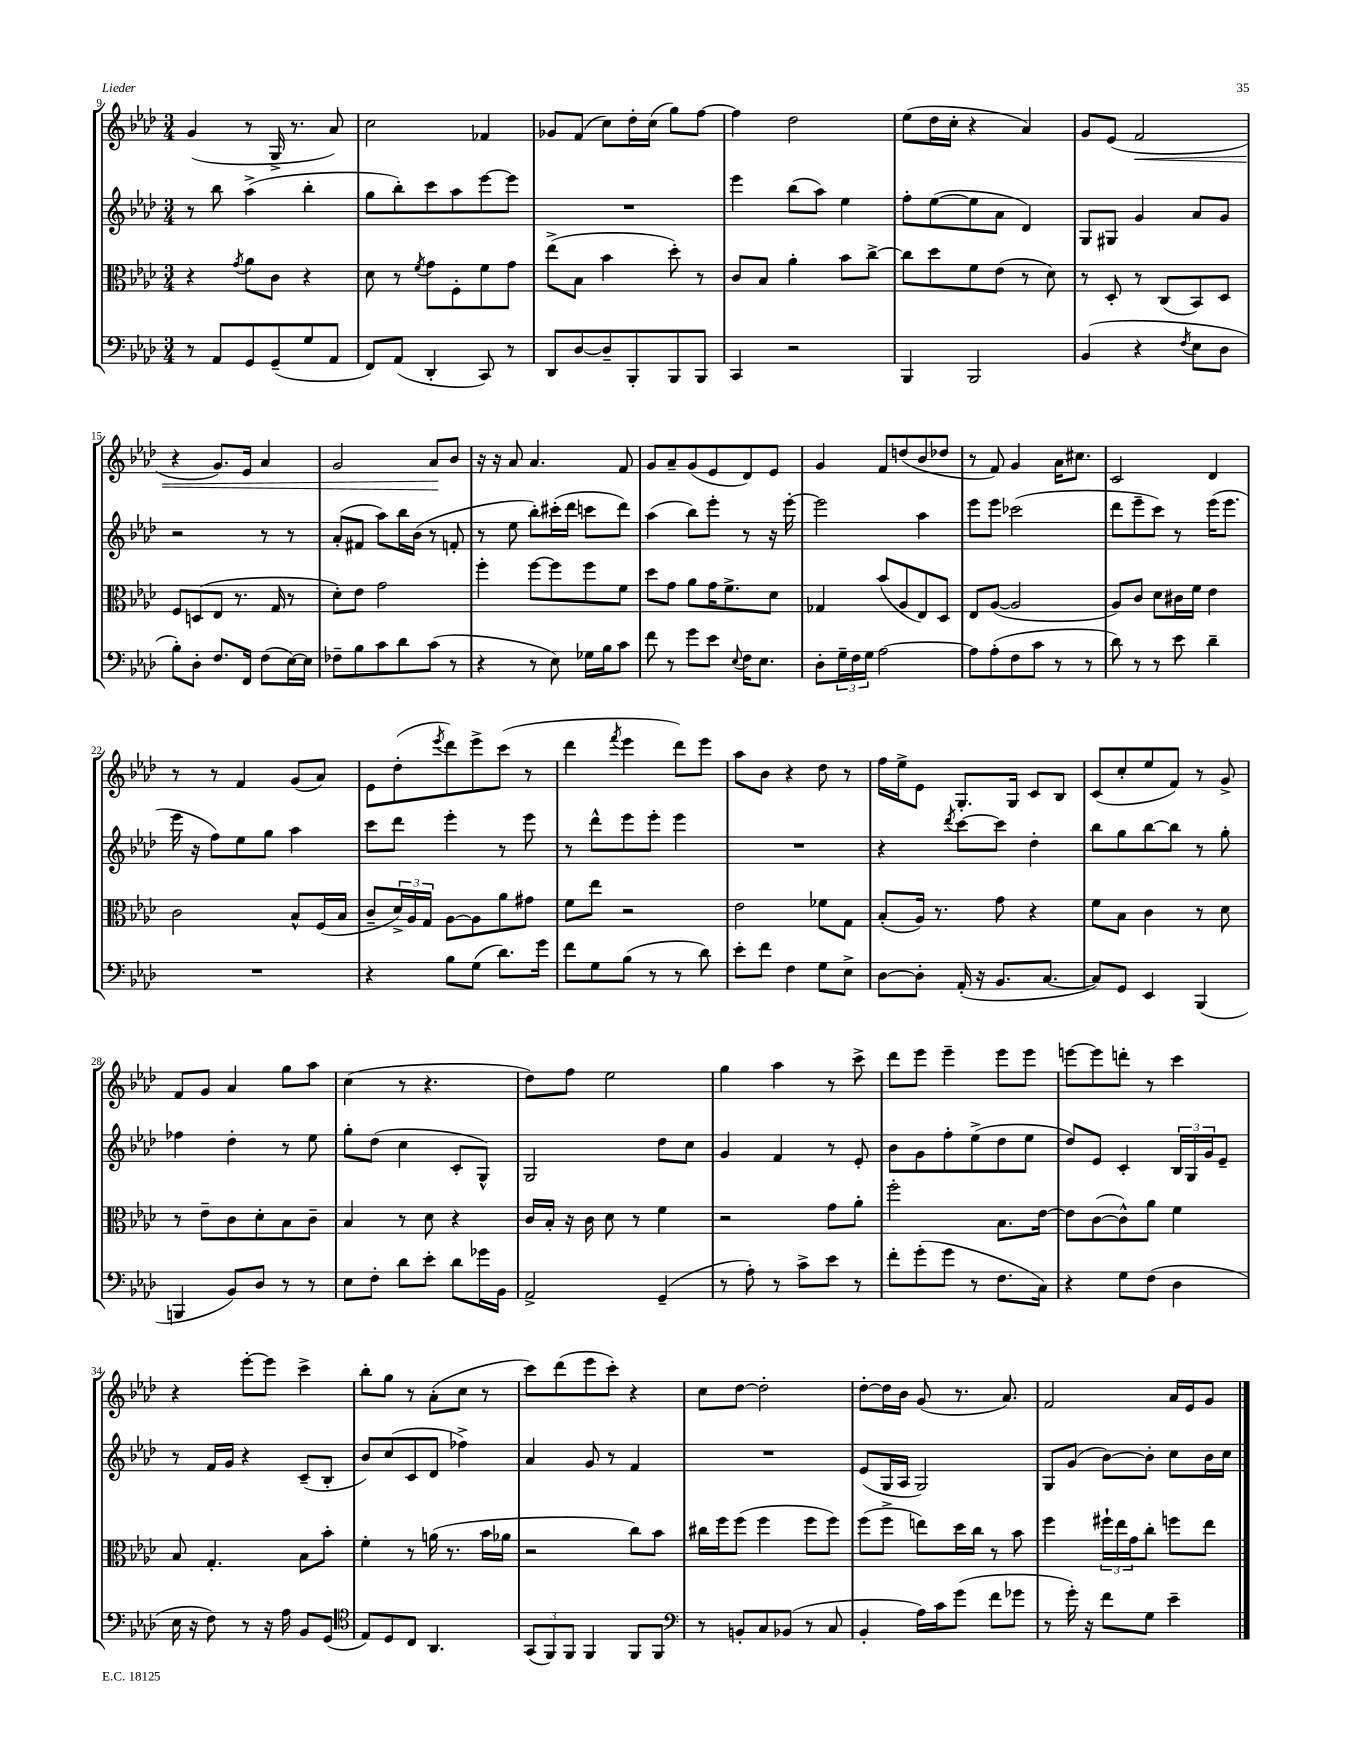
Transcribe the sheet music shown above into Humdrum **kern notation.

**kern	**kern	**kern	**kern
*staff4	*staff3	*staff2	*staff1
*clefF4	*clefC3	*clefG2	*clefG2
*k[b-e-a-d-]	*k[b-e-a-d-]	*k[b-e-a-d-]	*k[b-e-a-d-]
*M3/4	*M3/4	*M3/4	*M3/4
8r	4r	8r	(4g
8AA-	.	8bb-	.
.	8qg	.	.
8GG	8a-	(4aa-^	8r
(8GG~	8c	.	16G^
.	.	.	8.r
8G	4r	4bb-'	.
8AA-	.	.	8a-)
=	=	=	=
8FF)	8d-	8gg	2cc
(8AA-	8r	8bb-')	.
.	8qf	.	.
4DD-'	8g	8ccc	.
.	8F'	8aa-	.
8CC)	8f	[8eee-	4f-
8r	8g	8eee-]	.
=	=	=	=
8DD-	(8ee-^	2.r	8g-
[8D-	8B-	.	(8f
8D-~]	4b-	.	8cc)
8BBB-'	.	.	16dd-'
.	.	.	(16cc
8BBB-	8dd-')	.	8gg)
8BBB-	8r	.	[8ff
=	=	=	=
4CC	8c	4eee-	4ff]
.	8B-	.	.
2r	4a-'	(8bb-	2dd-
.	.	8aa-)	.
.	8b-	4ee-	.
.	[8cc^	.	.
=	=	=	=
4BBB-	8cc]	8ff'	(8ee-
.	8dd-	([8ee-	16dd-
.	.	.	16cc'
2BBB-	8f	8ee-]	4r
.	(8e-	8a-	.
.	8r	4d-)	4a-)
.	8d-)	.	.
=	=	=	=
(4BB-	8r	8G	8g
.	8D-'	8G#	(8e-
4r	8r	4g	2f
.	(8C	.	.
8qF	.	.	.
8E-	8BB-)	8a-	.
8D-	8D-	8g	.
=	=	=	=
8B-')	8F	2r	4r
8D-'	(8D	.	.
8.F	8E-	.	8.g)
.	8.r	.	.
16FF	.	.	16e-
(8F	.	8r	4a-
.	16G	.	.
[16E-)	8r	8r	.
16E-]	.	.	.
=	=	=	=
8F-~	8d-')	(8a-'	2g
8B-	8e-	8f#	.
8c	2g	8aa-)	.
8d-	.	16bb-	.
.	.	(16b-	.
(8c	.	8r	8a-
8r	.	8f'	8b-
=	=	=	=
4r	4ff'	8r	16r
.	.	.	16r
.	.	8ee-	8a-
8r	[8ff	8bb-')	4.a-
8E-)	8ff]	(16ccc#'	.
.	.	16ddd-	.
16G-	8ff	8ccc	.
16B-	.	.	.
8c	8f	8ddd-)	8f
=	=	=	=
8f	8dd-	(4aa-	8g
8r	8g	.	8a-~
8g	8a-	8bb-)	(8g
8e-	16g	8eee-'	8e-
.	8.f^	.	.
8qqE-	.	.	.
16F	.	8r	8d-)
8.E-	.	.	.
.	8d-	16r	8e-
.	.	[16eee-'	.
=	=	=	=
8D-'	4G-	2eee-]	4g
24G~	.	.	.
24F	.	.	.
24G	.	.	.
[2A-	(8b-	.	8f
.	8A-	.	(8dd
.	8E-)	4aa-	8b-
.	8D-	.	8dd-
=	=	=	=
8A-]	8E-	8eee-	8r
(8A-'	([8A-	8eee-	8f)
8F	2A-]	(2ccc-	4g
8c	.	.	.
8r	.	.	16a-
.	.	.	8.cc#
8r	.	.	.
=	=	=	=
8d-)	8A-)	8ddd-	2c
8r	8c	8eee-~	.
8r	8d-	8ccc)	.
8e-	16c#	8r	.
.	16f	.	.
4d-~	4e-	(16eee-	4d-
.	.	8.eee-	.
=	=	=	=
2.r	2c	16eee-	8r
.	.	16r	.
.	.	8ff)	8r
.	.	8ee-	4f
.	.	8gg	.
.	8B-^^	4aa-	(8g
.	(16F	.	8a-)
.	16B-	.	.
=	=	=	=
4r	8c~	8ccc	8e-
.	24d-^)	8ddd-	(8dd-'
.	24A-	.	.
.	24G	.	.
.	.	.	8qeee-
8B-	[8A-	4eee-'	8ddd-)
(8G	8A-]	.	8eee-^
8.d-)	8a-	8r	(8ccc
.	8g#	8eee-	8r
16g	.	.	.
=	=	=	=
8f	8f	8r	4ddd-
8G	8ee-	8ddd-^^	.
.	.	.	8qfff
(8B-	2r	8eee-	4eee-
8r	.	8eee-'	.
8r	.	4eee-	8ddd-)
8d-)	.	.	8eee-
=	=	=	=
8e-'	2e-	2.r	8aa-
8f	.	.	8b-
4F	.	.	4r
8G	8f-	.	8dd-
8E-^	8G	.	8r
=	=	=	=
[8D-	(8B-'	4r	16ff
.	.	.	16ee-^
8D-']	16A-)	.	8e-
.	8.r	.	.
.	.	8qddd-	.
(16AA-'	.	[8ccc	8.G'
16r	.	.	.
8.BB-	8g	8ccc]	.
.	.	.	16G
.	4r	4dd-'	8c
[8.C	.	.	.
.	.	.	8B-
=	=	=	=
8C])	8f	8bb-	(8c
8GG	8B-	8gg	8cc'
4EE-	4c	[8bb-	8ee-
.	.	8bb-]	8f)
(4BBB-	8r	8r	8r
.	8d-	8gg'	8g^
=	=	=	=
4BBB	8r	4ff-	8f
.	8e-~	.	8g
8BB-)	8c	4dd-'	4a-
8D-	8d-'	.	.
8r	8B-	8r	8gg
8r	8c~	8ee-	8aa-
=	=	=	=
8E-	4B-	8gg'	(4cc
8F'	.	(8dd-	.
8d-	8r	4cc	8r
8e-'	8d-	.	4.r
8d-	4r	8c'	.
16g-	.	8G^^)	.
16BB-	.	.	.
=	=	=	=
2AA-^	16c	2G	8dd-)
.	16B-'	.	.
.	16r	.	8ff
.	16c	.	.
.	8d-	.	2ee-
.	8r	.	.
(4GG~	4f	8dd-	.
.	.	8cc	.
=	=	=	=
8r	2r	4g	4gg
8A-')	.	.	.
8r	.	4f	4aa-
8c^	.	.	.
8e-	8g	8r	8r
8r	8a-'	8e-'	8ccc^
=	=	=	=
8f'	2ff'	8b-	8ddd-
(8g'	.	8g	8eee-
8g	.	8ff'	4eee-~
8r	.	(8ee-^	.
8.F	8.B-	8dd-	8eee-
.	.	8ee-	8eee-
16C)	[16e-	.	.
=	=	=	=
4r	8e-]	8dd-)	[8eee
.	([8c	8e-	8eee]
8G	8c^^])	4c'	8ddd'
(8F	8a-	.	8r
4D-	4f	24B-	4ccc
.	.	24G	.
.	.	24g	.
.	.	8e-~	.
=	=	=	=
16E-	8B-	8r	4r
16r	.	.	.
8F)	4.G'	16f	.
.	.	16g	.
8r	.	4r	[8eee-'
16r	.	.	8eee-]
16A-	.	.	.
8BB-	8B-	(8c~	4ccc^
(8GG	8b-'	8B-'	.
=	=	=	=
*clefC4	*	*	*
8E-)	4f'	8b-)	8bb-'
8D-	.	(8cc	8gg
8C	8r	8c	8r
4.AA-	(16a	8d-	(8a-'
.	8.r	.	.
.	.	4ff-^)	8cc
.	16b-	.	8r
.	16a-	.	.
=	=	=	=
(12GG	2r	4a-	8ccc)
12FF)	.	.	.
.	.	.	(8ddd-
12FF	.	.	.
4FF	.	8g	8eee-
.	.	8r	8ccc')
8FF	8cc)	4f	4r
8FF	8b-	.	.
=	=	=	=
*clefF4	*	*	*
8r	16cc#	2.r	8cc
.	16ff	.	.
8BB'	(8ff	.	[8dd-
8C	4ff	.	2dd-']
(8BB-	.	.	.
8r	8ff	.	.
8C	8ff)	.	.
=	=	=	=
4BB-'	(8ff	(8e-	[8dd-'
.	8ff^	16G	16dd-]
.	.	16A-	16b-
16A-)	8ee)	2G)	(8g
16c	.	.	.
(8g	16dd-	.	8.r
.	16cc	.	.
8f	8r	.	.
.	.	.	8.a-)
8g-	8b-	.	.
=	=	=	=
8r	4ff	8G	2f
16g')	.	(8g	.
16r	.	.	.
8f	24ff#`	[8b-)	.
.	24ee-	.	.
.	24g	.	.
8G	8cc'	8b-']	.
4e-~	8ff	8cc	16a-
.	.	.	16e-
.	8ee-	16b-	8g
.	.	16cc	.
==	==	==	==
*-	*-	*-	*-
